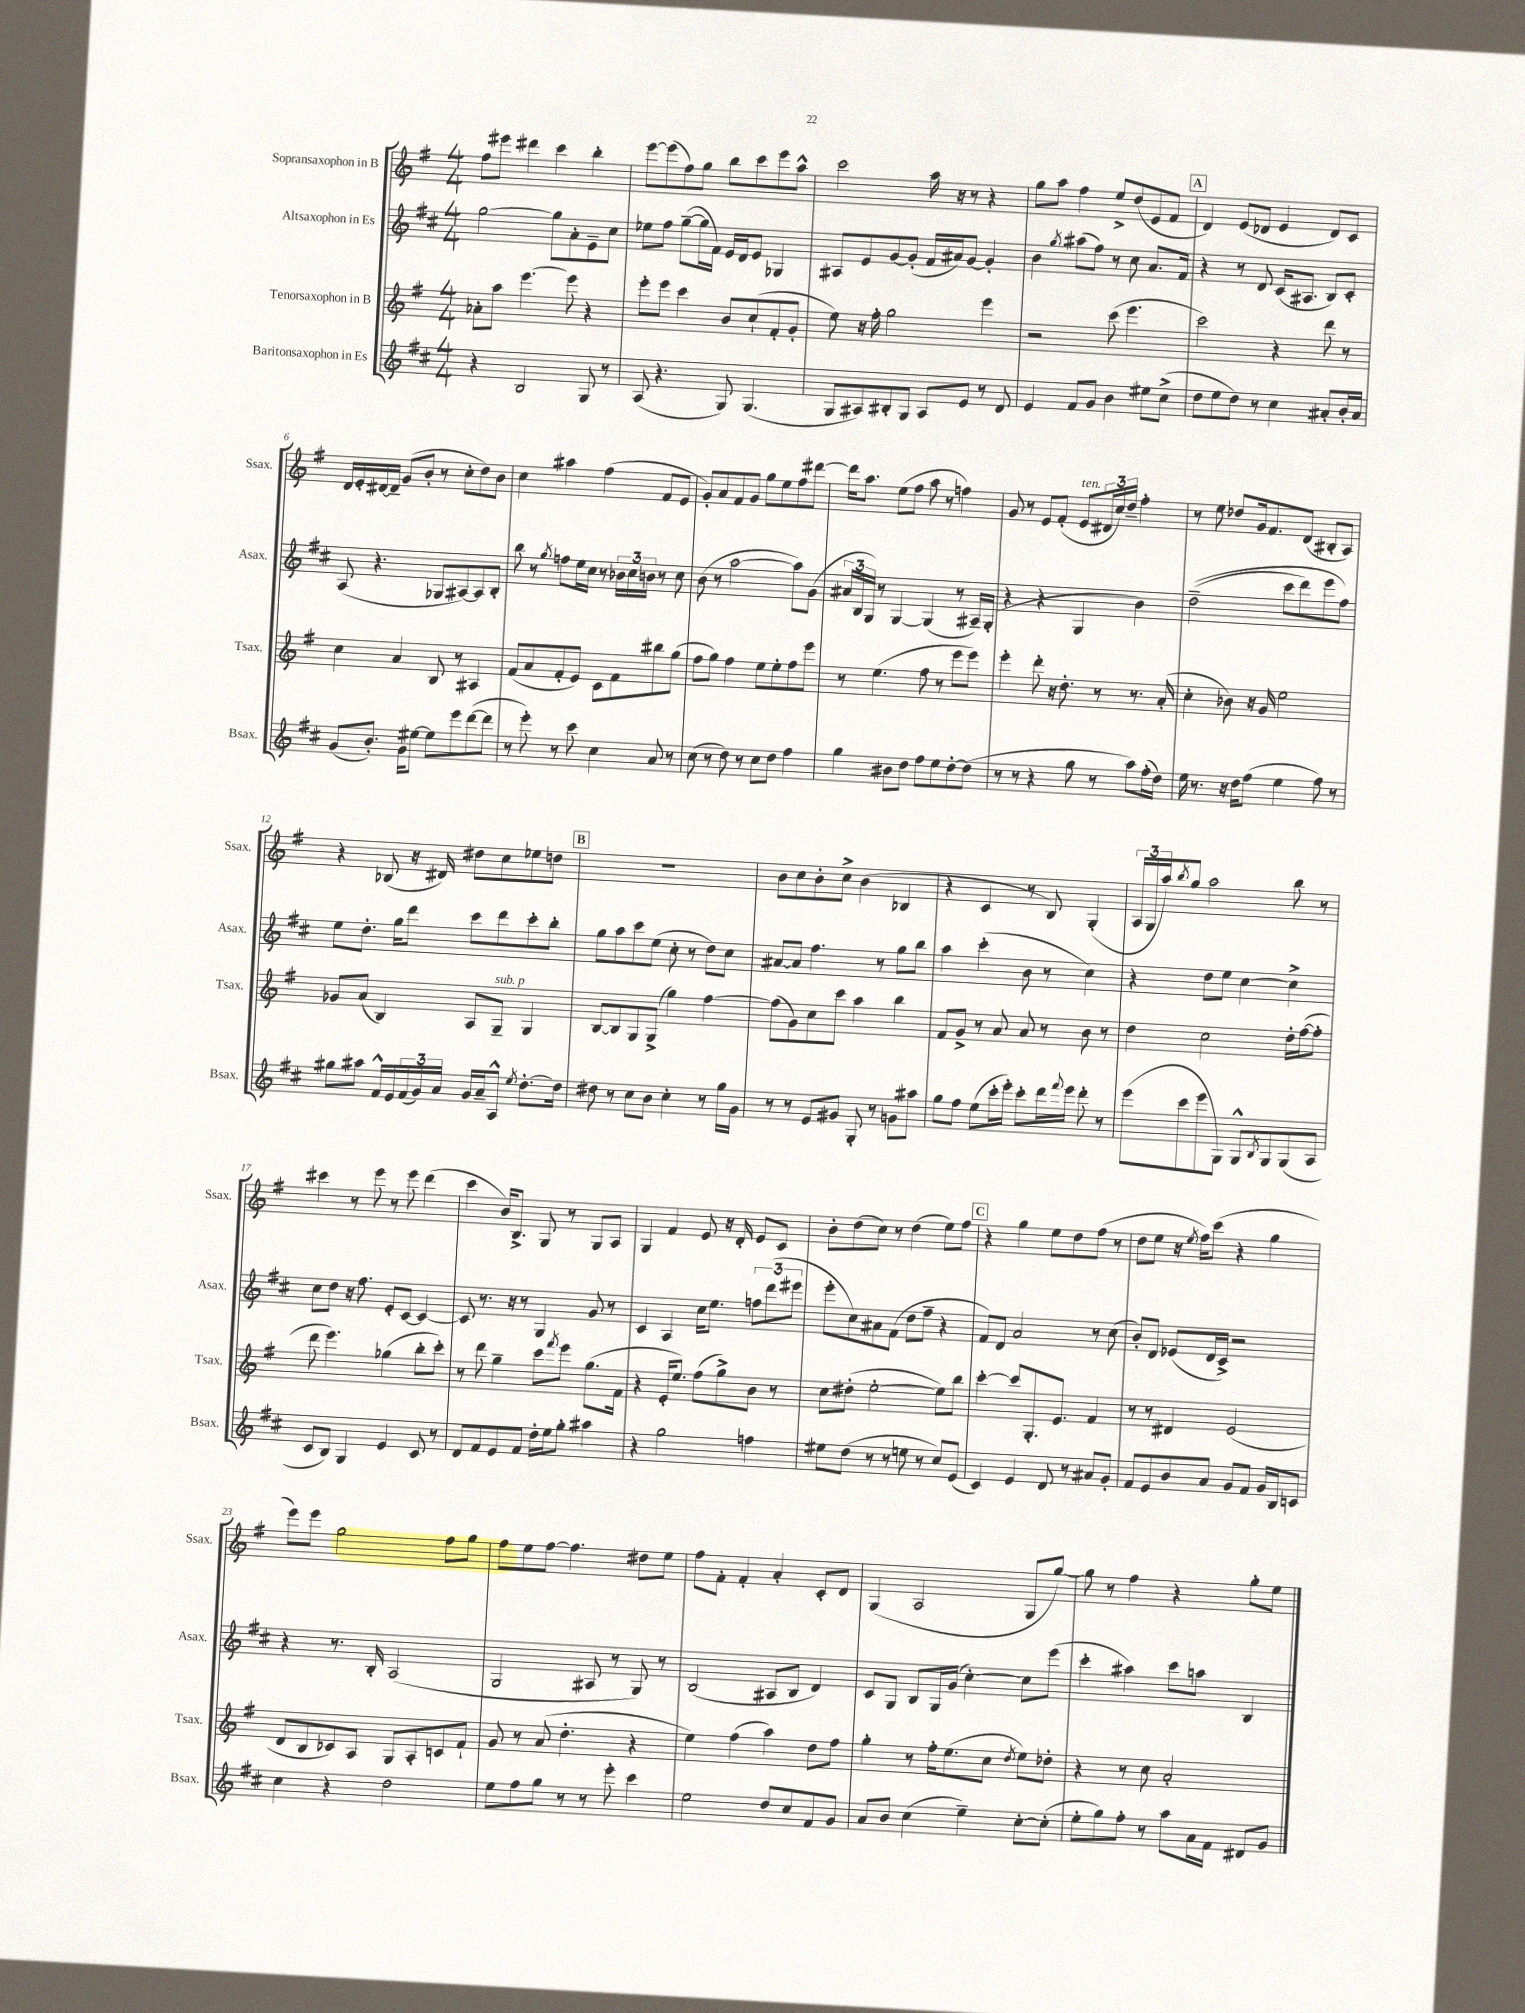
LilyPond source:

<<
\new StaffGroup <<
\new Staff = "s0" \with { instrumentName = "Sopransaxophon in B" shortInstrumentName = "Ssax." } {
    \clef treble \key g \major \numericTimeSignature \time 4/4
    fis''8 eis'''8 dis'''4 c'''4 b''4-. |
    e'''8~ e'''8( fis''8) g''8 b''8 c'''8 e'''8 a''8-^ |
    c'''2 a''16 r16 r8 r4 |
    g''8 a''8 fis''4 e''8-> d''8( e'8 fis'8 |
    \mark \markup { \box "A" } d'4) e'8( des'8 e'4 des'8) c'8 |
    d'16 e'16-. dis'16~ dis'16-- g'8( b'8-. r8 c''8-. d''8) b'8 |
    c''4 ais''4 fis''4( fis'8 e'8 |
    g'8-.) a'8 fis'8 g'8 g''8 e''8 fis''8 dis'''8~ |
    dis'''16 a''8. e''8( fis''8 a''8 r8 f''4) |
    g'8 r8 e'8 fis'8-.( e'8^\markup { \italic "ten." } \tuplet 3/2 { dis'16 c''16) d''16-- } fis''4-. |
    r8 e''8 des''8 g'16 fis'8. d'8( bis8-. a8) |
    r4 bes8( r16 dis'16) dis''8 c''8 ees''8 d''8 |
    \mark \markup { \box "B" } R1 |
    b'8 c''8 b'8-. c''8-> b'4( bes4 |
    r4 c'4 r8 b8) g4-.( |
    \tuplet 3/2 { a16 g16 a''16) } \acciaccatura { b''8 } g''8 a''2 b''8 r8 |
    cis'''4 r8 e'''8 r8 e'''8 d'''4( |
    c'''4 b'16) b8.-> g8 r8 g8 a8 |
    g4 fis'4 e'8 r16 d'16-. e'8 c'8 |
    b'8-. d''8( c''8) r8 d''4( e''8) fis''8 |
    \mark \markup { \box "C" } r4 g''4 e''8 d''8 fis''8( r8 |
    d''8 e''8 r16 \acciaccatura { e''8 } fis''16) c'''8( r4 g''4 |
    e'''8) e'''8 g''2 fis''8 g''8 |
    fis''8 e''8 fis''8~ fis''4. dis''8 e''8 |
    fis''8 fis'8-. fis'4-. a'4-. c'8-. d'8 |
    g4( a2 g8 g''8~) |
    g''8 r8 fis''4 r4 g''8-. e''8 \bar "|." |
}
\new Staff = "s1" \with { instrumentName = "Altsaxophon in Es" shortInstrumentName = "Asax." } {
    \clef treble \key d \major \numericTimeSignature \time 4/4
    g''2~ g''8 a'8-. e'8-- cis''8 |
    ees''8 fis''8 g''8~--( g''16 fis'16) e'16 d'16 e'8 ges4 |
    ais8 e'8 g'8~ g'8-.( fis'16 ais'16) g'8~ g'4-. |
    b'4 \acciaccatura { g''8 } ais''8( fis''8) r8 cis''8 a'8. fis'16 |
    \mark \markup { \box "A" } r4 r8 d'8 cis'16( ais8. b8) cis'8-. |
    a8( r4. ges8 ais8~) ais8 b8-. |
    b''8 r8 \acciaccatura { g''8 } f''8 e''16 cis''16 r8 \tuplet 3/2 { bes'16 cis''16 b'16 } r8 cis''8 |
    b'8( r8 a''2~ a''8) g'8( |
    \tuplet 3/2 { ais'16 b16 g16) } r8 g4~ g4( r8 ais16--) g16-.( |
    r4 r4 g4 b'4) |
    d''2--(\( cis'''8 d'''8) e'''8 fis''8\) |
    e''8 d''8.-. g''16 d'''8 cis'''8 d'''8 cis'''8-. b''8-. |
    \mark \markup { \box "B" } g''8 a''8 cis'''8 e''8( cis''8-. r8 d''8) cis''8 |
    ais'8~ ais'8 fis''4. r8 g''8 b''8 |
    a''4 cis'''4-.( b'8 r8 cis''4) |
    r4 d''8 e''8 cis''4~ cis''4-> |
    cis''8 d''8 r16 fis''8. e'8-. cis'8~ cis'4~ |
    cis'8 r8. r16 r8 g4 g'8 r8 |
    cis'4 a4 cis''16 e''8. \tuplet 3/2 { f''8 d'''8( eis'''8 } |
    e'''8-. cis''8) ais'8 fis'8( d''8 fis''8-- r4 |
    \mark \markup { \box "C" } fis'8) d'8 a'2 r8 cis''8( |
    b'8-.) d'8 ees'8( d'16 cis'16->) r2 |
    r4 r8. b16-. a2( |
    g2 ais8 r8 g8) r8 |
    b2( ais8 b8 d'4) |
    cis'8 g8 b8 g16 g'16( cis''4~-.) cis''8 e'''8( |
    cis'''4-. ais''4) cis'''8 a''8 b4 \bar "|." |
}
\new Staff = "s2" \with { instrumentName = "Tenorsaxophon in B" shortInstrumentName = "Tsax." } {
    \clef treble \key g \major \numericTimeSignature \time 4/4
    aes'8-. a''8 e'''4.~ e'''8 r4 |
    e'''8-. e'''8 c'''4 b'8 c''8-!( fis'8-. g'8-. |
    e''8) r16 fis''16-. g''2 e'''4 |
    r2 c'''8( e'''4. |
    \mark \markup { \box "A" } c'''2) r4 d'''8 r8 |
    c''4 a'4 b8 r8 ais4 |
    fis'8( a'8 fis'8-. e'8) c'8 fis'8 bis''8 g''8( |
    fis''8 g''8) fis''4 e''8 e''8-. fis''8 e'''8 |
    r8 e''4.( fis''8 r8 e'''8 e'''8) |
    e'''4-. d'''8-. r16 d''8.-. r8 r8. a'16-.( |
    c''4-. bes'8) r16 g'16 e''2 |
    ges'8 a'8( b4) a8 g8--^\markup { \italic "sub. p" } g4 |
    \mark \markup { \box "B" } b8~ b8 g8 g8->( g''4) fis''4~ |
    fis''8( g'8) c''8 c'''8 a''4 b''4 |
    fis'8 g'8-> r8 a'8 a'8 r8 b'8 r8 |
    d''4 c''2 d''16-. fis''16~( fis''8-. |
    d'''8 e'''4.) ges''4( b''8-. c'''8-.) |
    r8 d'''8 g''4-- c'''8 \acciaccatura { fis'''8 } e'''8 g''8.( fis'16 |
    r4 e'16-. e''8.) fis''8( g''8->) b'8 r8 |
    c''8 dis''8-.( e''2~-. e''8) b''8 |
    \mark \markup { \box "C" } c'''4~-. c'''8 g8.-. e'8. fis'4 |
    r8 r8 dis'4 e'2( |
    d'8 b8 ces'8) a8 g8 a8-. c'8 fis'8-! |
    g'8 r8 a'8( d''4.-. r4 |
    e''4) fis''4( a''4) d''8 fis''8 |
    g''4-. r8 fis''16-. e''8.( c''8 \acciaccatura { d''8 } e''8) des''8-. |
    r4 r8 c''8 a'2-. \bar "|." |
}
\new Staff = "s3" \with { instrumentName = "Baritonsaxophon in Es" shortInstrumentName = "Bsax." } {
    \clef treble \key d \major \numericTimeSignature \time 4/4
    r4 b2 g8 r8 |
    a8( r4. g8) g4.( |
    g8 ais8) bis8-. g8 ais8 e'8 r8 d'8 |
    e'4 fis'8 g'8 b'4 eis''8 cis''8->( |
    \mark \markup { \box "A" } d''8 e''8 d''8) r8 cis''4 ais'8-. b'16-. ais'16 |
    g'8( b'8.-.) g'16 eis''8~ eis''8 e'''8 d'''8~( d'''8 |
    r8 e'''8-.) r8 cis'''8 cis''4 a'8 r8 |
    cis''8( r8 d''8) r8 cis''8 d''8 fis''4 |
    g''4 bis'8 d''8 fis''8 e''8 d''8~-. d''8( |
    r8 r8 r4 g''8 r8 a''8) fis''16-.( d''16) |
    e''16 r8. r16 d''16 fis''8( e''4 fis''8) r8 |
    gis''8 ais''8 fis'16-^ e'16 \tuplet 3/2 { fis'16( g'16) a'16 } g'16 a'16-- a8-^ \acciaccatura { e''8 } d''8.~-. d''16 |
    \mark \markup { \box "B" } dis''8 r8 cis''8 b'8 cis''4-. r8 g''16 g'16 |
    r8 r8 e'8 gis'8 g8-. r8 g'8 ais''8 |
    g''8 fis''8 e''8( cis'''16-. e'''16-.) cis'''8-. d'''16 \appoggiatura { fis'''8 } e'''16 d'''8-. r8 |
    e'''8( cis'''8 e'''8 g8) g8-^ \acciaccatura { b8 } g8 g8( a8 |
    cis'8 b8) g4 e'4 cis'8 r8 |
    d'8 fis'8 e'8 fis'8 d''16-. e''16 g''8-. ais''4 |
    r4 g''2 f''4 |
    eis''8 d''8( r8 r8 e''8 r8 cis''8) e'8( |
    \mark \markup { \box "C" } cis'4) e'4 d'8 r8 ais'8 g'8-. |
    fis'8 e'8 b'8 a'8 g'8 fis'8 g'16 b16 c'8 |
    cis''4 r4 d''2 |
    e''8 fis''8 g''8 r8 r8 e'''8-. cis'''4 |
    e''2 d''8 cis''8 fis'8 g'8 |
    a'8 b'8 cis''4( e''4--) cis''8~-. cis''8-.( |
    e''8-. g''8) fis''8-. r8 a''8 a'16 fis'16 dis'8 g'8 \bar "|." |
}
>>
>>
